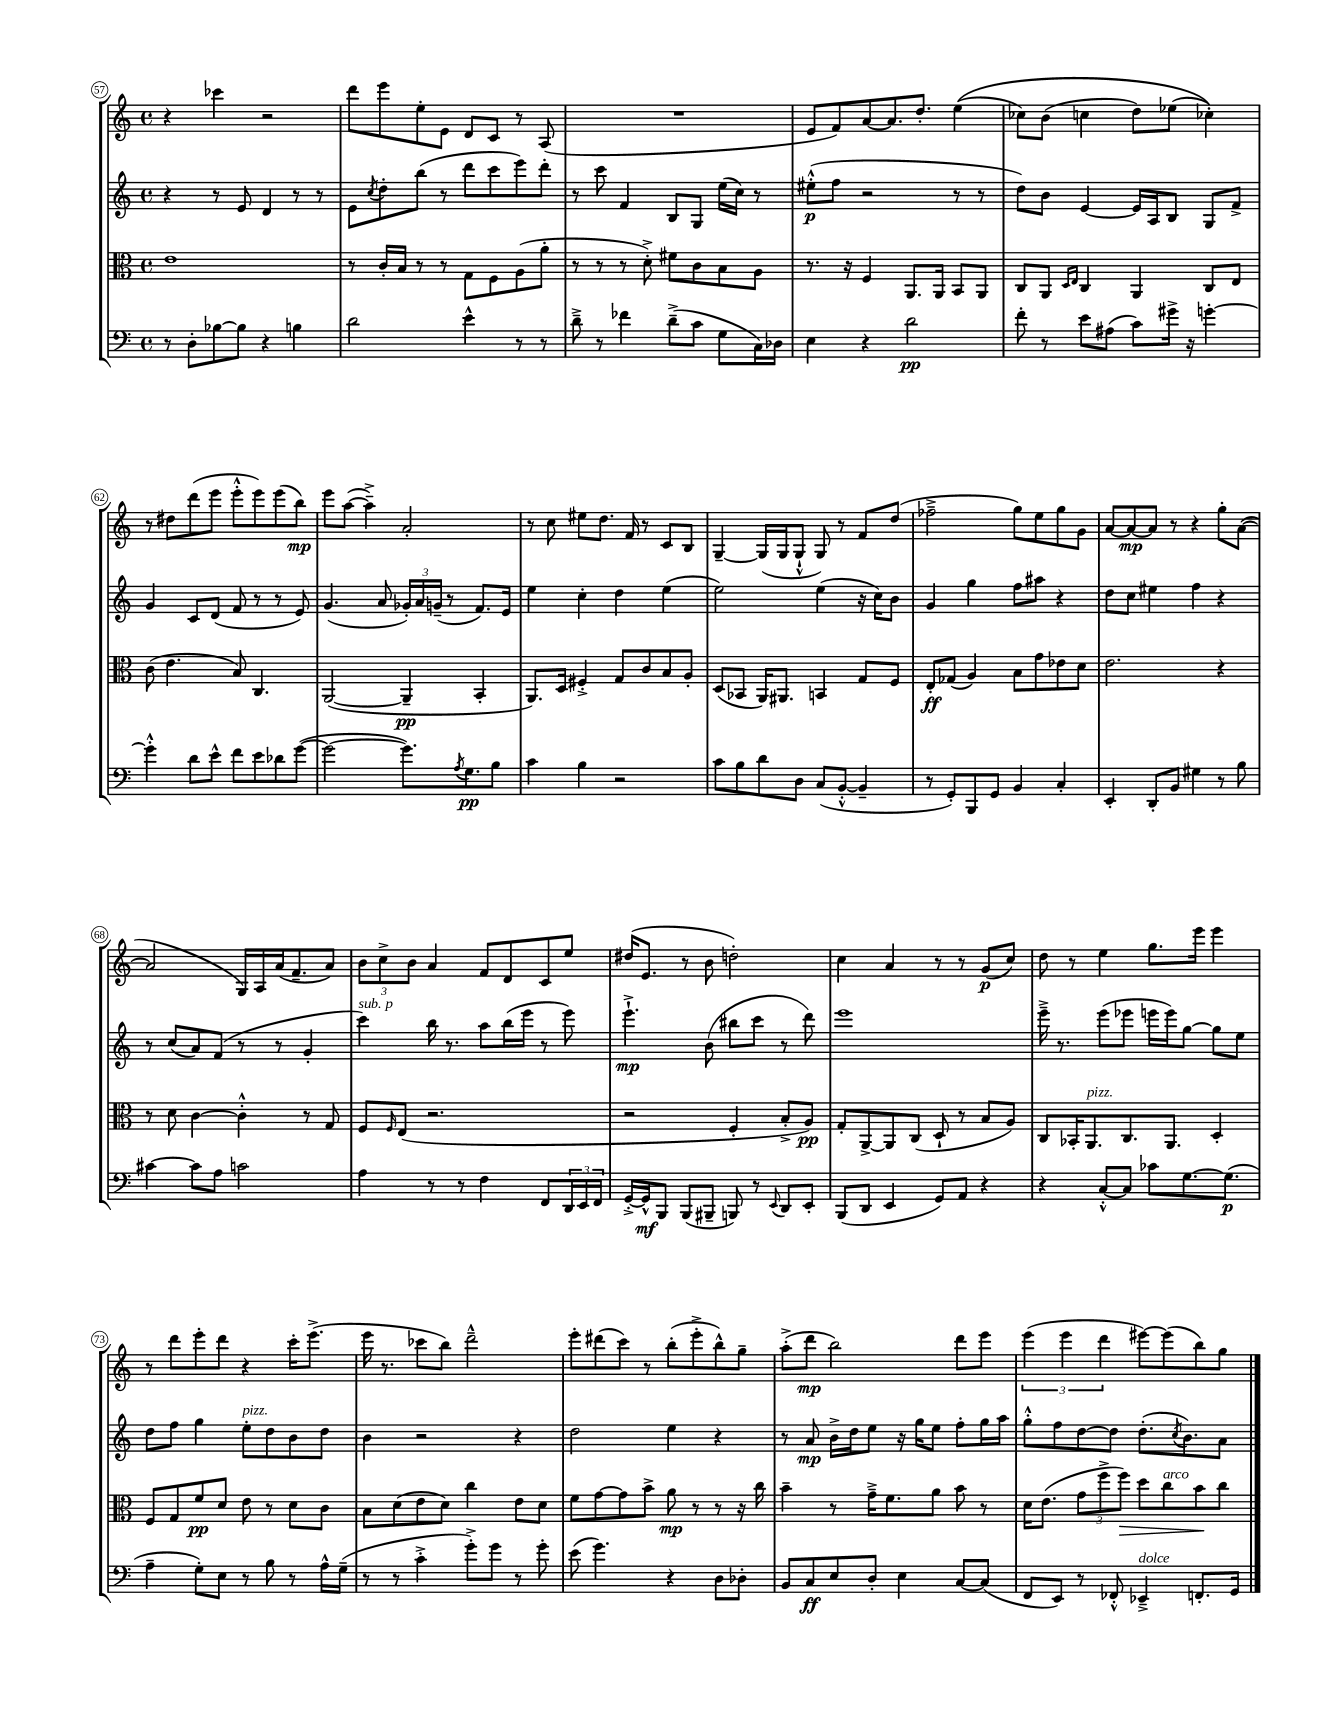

**kern	**dynam	**kern	**dynam	**kern	**dynam	**kern	**dynam
*part4	*part4	*part3	*part3	*part2	*part2	*part1	*part1
*staff4	*staff4	*staff3	*staff3	*staff2	*staff2	*staff1	*staff1
*clefF4	*	*clefC3	*	*clefG2	*	*clefG2	*
*k[]	*	*k[]	*	*k[]	*	*k[]	*
*M4/4	*	*M4/4	*	*M4/4	*	*M4/4	*
*met(c)	*	*met(c)	*	*met(c)	*	*met(c)	*
=57	=57	=57	=57	=57	=57	=57	=57
8r	.	1e	.	4r	.	4r	.
8D'\L	.	.	.	.	.	.	.
[8B-X\	.	.	.	8r	.	4ccc-X\	.
8B-\J]	.	.	.	8e/	.	.	.
4r	.	.	.	4d/	.	2r	.
4Bn\	.	.	.	8r	.	.	.
.	.	.	.	8r	.	.	.
=58	=58	=58	=58	=58	=58	=58	=58
2d\	.	8r	.	8e\L	.	8ddd\L	.
.	.	.	.	8qcc/	.	.	.
.	.	16c'/LL	.	8dd'\	.	8eee\	.
.	.	16B/JJ	.	.	.	.	.
.	.	8r	.	(8bb\J	.	8ee'\	.
.	.	8r	.	8r	.	8e\J	.
4e^^\	.	8G\L	.	8ddd\L	.	8d/L	.
.	.	8F\	.	8ccc\	.	8c/J	.
8r	.	(8A\	.	8eee\)	.	8r	.
8r	.	8a'\J	.	8ddd'\J	.	(8A/	.
=59	=59	=59	=59	=59	=59	=59	=59
8d~^\	.	8r	.	8r	.	1r	.
8r	.	8r	.	8ccc\	.	.	.
4f-X\	.	8r	.	4f/	.	.	.
.	.	8d'^\)	.	.	.	.	.
(8d~^\L	.	8f#X\L	.	8B/L	.	.	.
8c\J	.	8c\	.	8G/J	.	.	.
8G\L	.	8B\	.	(16ee\LL	.	.	.
.	.	.	.	16cc\JJ)	.	.	.
16C\L)	.	8A\J	.	8r	.	.	.
16D-X\JJ	.	.	.	.	.	.	.
=60	=60	=60	=60	=60	=60	=60	=60
4E\	.	8.r	.	(8ee#X'^^\L	p	8e/L	.
.	.	.	.	8ff\J	.	8f/)	.
.	.	16r	.	.	.	.	.
4r	.	4F/	.	2r	.	[8a/	.
.	.	.	.	.	.	8.a/]	.
2d\	pp	8.AA/L	.	.	.	.	.
.	.	.	.	.	.	8.dd'/J	.
.	.	16AA/Jk	.	.	.	.	.
.	.	8BB/L	.	8r	.	((4ee\	.
.	.	8AA/J	.	8r	.	.	.
=61	=61	=61	=61	=61	=61	=61	=61
8f'\	.	8C/L	.	8dd\L)	.	8cc-X\L)	.
8r	.	8AA/J	.	8b\J	.	(8b\J	.
.	.	16qqD/LL	.	.	.	.	.
.	.	16qqE/JJ	.	.	.	.	.
8e\L	.	4C/	.	[4e/	.	4ccn\	.
(8A#X\J	.	.	.	.	.	.	.
8c\L)	.	4AA/	.	16e/LL]	.	8dd\L)	.
.	.	.	.	16A/J	.	.	.
16g#X^\Jk	.	.	.	8B/J	.	(8ee-X\J	.
16r	.	.	.	.	.	.	.
[4gn'\	.	8C/L	.	8G/L	.	4cc-X'\))	.
.	.	8E/J	.	8f^/J	.	.	.
!!LO:LB:g=z
=62	=62	=62	=62	=62	=62	=62	=62
4g'^^\]	.	(8c\	.	4g/	.	8r	.
.	.	4.e\	.	.	.	8dd#X\L	.
8d\L	.	.	.	8c/L	.	(8ddd\	.
8e^^\J	.	.	.	(8d/J	.	8eee\J	.
8f\L	.	8B/)	.	8f/	.	8eee'^^\L	.
8e\	.	4.C/	.	8r	.	8eee\)	.
8d-X\	.	.	.	8r	.	(8eee\	.
([8g\J	.	.	.	8e/)	.	8bb\J)	mp
=63	=63	=63	=63	=63	=63	=63	=63
2g\_	.	([2AA/	.	(4.g/	.	8eee\L	.
.	.	.	.	.	.	([8aa\J	.
.	.	.	.	.	.	4aa~^\])	.
.	.	.	.	8a/	.	.	.
8.g\L])	.	4AA~/]	pp	24g-X'/LL)	.	2a'/	.
.	.	.	.	24a/	.	.	.
.	.	.	.	(24gn~/JJ	.	.	.
.	.	.	.	8r	.	.	.
8qA/	.	.	.	.	.	.	.
8.G\	pp	.	.	.	.	.	.
.	.	4BB'/	.	8.f/L)	.	.	.
8B\J	.	.	.	.	.	.	.
.	.	.	.	16e/Jk	.	.	.
=64	=64	=64	=64	=64	=64	=64	=64
4c\	.	8.AA/L)	.	4ee\	.	8r	.
.	.	.	.	.	.	8cc\	.
.	.	16D/Jk	.	.	.	.	.
4B\	.	4F#X'^/	.	4cc'\	.	8ee#X\L	.
.	.	.	.	.	.	8.dd\J	.
2r	.	8G/L	.	4dd\	.	.	.
.	.	.	.	.	.	16f/	.
.	.	8c/	.	.	.	8r	.
.	.	8B/	.	(4ee\	.	8c/L	.
.	.	8A'/J	.	.	.	8B/J	.
=65	=65	=65	=65	=65	=65	=65	=65
8c\L	.	(8D/L	.	2ee\)	.	[4G~/	.
8B\	.	8BB-X/J	.	.	.	.	.
8d\	.	16AA/KL)	.	.	.	(16G/LL]	.
.	.	8.AA#X/J	.	.	.	16G/J	.
8D\J	.	.	.	.	.	8G`^^/J	.
(8C/L	.	4BBn/	.	(4ee\	.	8G/)	.
[8BB'^^/J	.	.	.	.	.	8r	.
4BB~/]	.	8G/L	.	16r	.	8f/L	.
.	.	.	.	16cc\KL)	.	.	.
.	.	8F/J	.	8b\J	.	(8dd/J	.
=66	=66	=66	=66	=66	=66	=66	=66
8r	.	8E'/L	ff	4g/	.	2ff-X~^\	.
8GG'/L)	.	(8G-X/J	.	.	.	.	.
8BBB/	.	4A/)	.	4gg\	.	.	.
8GG/J	.	.	.	.	.	.	.
4BB/	.	8B\L	.	8ff\L	.	8gg\L)	.
.	.	8g\	.	8aa#X\J	.	8ee\	.
4C'/	.	8e-X\	.	4r	.	8gg\	.
.	.	8d\J	.	.	.	8g\J	.
=67	=67	=67	=67	=67	=67	=67	=67
4EE'/	.	2.e\	.	8dd\L	.	[8a/L	.
.	.	.	.	8cc\J	.	8a/_	mp
8DD'/L	.	.	.	4ee#X\	.	8a/J]	.
8BB/J	.	.	.	.	.	8r	.
4G#X\	.	.	.	4ff\	.	4r	.
8r	.	4r	.	4r	.	8gg'\L	.
8B\	.	.	.	.	.	([8a\J	.
!!LO:LB:g=z
=68	=68	=68	=68	=68	=68	=68	=68
[4c#X\	.	8r	.	8r	.	2a/]	.
.	.	8d\	.	(8cc/L	.	.	.
8c#\L]	.	[4c\	.	8a/)	.	.	.
8A\J	.	.	.	(8f/J	.	.	.
2cn\	.	4c'^^\]	.	8r	.	16G/LL)	.
.	.	.	.	.	.	16A/	.
.	.	.	.	8r	.	(16a/J	.
.	.	.	.	.	.	8.f~/	.
.	.	8r	.	4g'/	.	.	.
.	.	8G/	.	.	.	8a/J)	.
=69	=69	=69	=69	=69	=69	=69	=69
!	!	!	!	!LO:TX:a:i:t=sub. p	!	!	!
4A\	.	8F/L	.	4ccc\)	.	12b\L	.
.	.	.	.	.	.	12cc^\	.
.	.	16qqF/	.	.	.	.	.
.	.	(8E/J	.	.	.	.	.
.	.	.	.	.	.	12b\J	.
8r	.	2.r	.	16bb\	.	4a/	.
.	.	.	.	8.r	.	.	.
8r	.	.	.	.	.	.	.
4F\	.	.	.	8aa\L	.	8f/L	.
.	.	.	.	(16bb\L	.	8d/	.
.	.	.	.	16eee\JJ	.	.	.
8FF/L	.	.	.	8r	.	8c/	.
24DD/L	.	.	.	8eee\)	.	8ee/J	.
24EE/	.	.	.	.	.	.	.
24FF/JJ	.	.	.	.	.	.	.
=70	=70	=70	=70	=70	=70	=70	=70
[16GG'^/LL	.	2r	.	4.eee`^\	mp	(16dd#X/KL	.
16GG^^/J]	mf	.	.	.	.	8.e/J	.
8BBB/J	.	.	.	.	.	.	.
(8BBB/L	.	.	.	.	.	8r	.
8BBB#X~/J	.	.	.	(8b\	.	8b\	.
8BBBn/)	.	4F'/	.	8bb#X\L	.	2ddn'\)	.
8r	.	.	.	8ccc\J	.	.	.
8qqEE/	.	.	.	.	.	.	.
8DD/L	.	8B'^/L	.	8r	.	.	.
8EE'/J	.	8A/J)	pp	8ddd\)	.	.	.
=71	=71	=71	=71	=71	=71	=71	=71
(8BBB/L	.	8G'/L	.	1eee	.	4cc\	.
8DD/J	.	[8AA^/	.	.	.	.	.
4EE/	.	8AA/]	.	.	.	4a/	.
.	.	(8C/J	.	.	.	.	.
8GG/L)	.	8D`/	.	.	.	8r	.
8AA/J	.	8r	.	.	.	8r	.
4r	.	8B/L	.	.	.	(8g/L	p
.	.	8A/J)	.	.	.	8cc/J)	.
=72	=72	=72	=72	=72	=72	=72	=72
4r	.	8C/L	.	16eee~^\	.	8dd\	.
.	.	.	.	8.r	.	.	.
.	.	16BB-X'/K	.	.	.	8r	.
!	!	!LO:TX:a:i:t=pizz.	!	!	!	!	!
.	.	8.AA/	.	.	.	.	.
[8C'^^/L	.	.	.	(8eee\L	.	4ee\	.
8C/J]	.	8.C/	.	8eee-X\J	.	.	.
8c-X\L	.	.	.	16eeen\LL	.	8.gg\L	.
.	.	8.AA/J	.	16eee\J)	.	.	.
[8.G\	.	.	.	[8gg\J	.	.	.
.	.	.	.	.	.	16eee\Jk	.
.	.	4D'/	.	8gg\L]	.	4eee\	.
(8.G\J]	p	.	.	.	.	.	.
.	.	.	.	8ee\J	.	.	.
!!LO:LB:g=z
=73	=73	=73	=73	=73	=73	=73	=73
4A~\	.	8F/L	.	8dd\L	.	8r	.
.	.	8G/	.	8ff\J	.	8ddd\L	.
8G'\L)	.	8f/	pp	4gg\	.	8eee'\	.
8E\J	.	8d/J	.	.	.	8ddd\J	.
!	!	!	!	!LO:TX:a:i:t=pizz.	!	!	!
8r	.	8e\	.	8ee'\L	.	4r	.
8B\	.	8r	.	8dd\	.	.	.
8r	.	8d\L	.	8b\	.	16ccc'\KL	.
.	.	.	.	.	.	(8.eee^\J	.
16A^^\LL	.	8c\J	.	8dd\J	.	.	.
(16G~\JJ	.	.	.	.	.	.	.
=74	=74	=74	=74	=74	=74	=74	=74
8r	.	8B\L	.	4b\	.	16eee\	.
.	.	.	.	.	.	8.r	.
8r	.	(8d\	.	.	.	.	.
4c'^\	.	8e\	.	2r	.	8ccc-X\L	.
.	.	8d\J)	.	.	.	8bb\J)	.
8g'^\L)	.	4cc\	.	.	.	2ddd~^^\	.
8g\J	.	.	.	.	.	.	.
8r	.	8e\L	.	4r	.	.	.
8g'\	.	8d\J	.	.	.	.	.
=75	=75	=75	=75	=75	=75	=75	=75
(8e\	.	8f\L	.	2dd\	.	8eee'\L	.
4.g\)	.	[8g\	.	.	.	(8ddd#X\	.
.	.	8g\]	.	.	.	8ccc\J)	.
.	.	8b^\J	.	.	.	8r	.
4r	.	8a\	mp	4ee\	.	(8bb'\L	.
.	.	8r	.	.	.	8eee'^\	.
8D\L	.	8r	.	4r	.	8bb^^\)	.
8D-X'\J	.	16r	.	.	.	8gg~\J	.
.	.	16cc\	.	.	.	.	.
=76	=76	=76	=76	=76	=76	=76	=76
8BB/L	.	4b~\	.	8r	.	(8aa'^\L	.
8C/	ff	.	.	8a/	mp	8ddd\J	mp
8E/	.	8r	.	16b^\LL	.	2bb\)	.
.	.	.	.	16dd\J	.	.	.
8D'/J	.	16g~^\KL	.	8ee\J	.	.	.
.	.	8.f\	.	.	.	.	.
4E\	.	.	.	16r	.	.	.
.	.	.	.	16gg\KL	.	.	.
.	.	8a\J	.	8ee\J	.	.	.
[8C/L	.	8b\	.	8ff'\L	.	8ddd\L	.
(8C/J]	.	8r	.	16gg\L	.	8eee\J	.
.	.	.	.	16aa\JJ	.	.	.
=77	=77	=77	=77	=77	=77	=77	=77
8FF/L	.	16d\KL	.	8gg'^^\L	.	(6eee\	.
.	.	(8.e\J	.	.	.	.	.
8EE/J)	.	.	.	8ff\	.	.	.
.	.	.	.	.	.	6eee\	.
8r	.	12g\L	.	[8dd\	.	.	.
.	.	12ff^\	.	.	.	6ddd\	.
8FF-X'^^/	.	.	.	8dd\J]	.	.	.
!	!	!	!LO:HP:b	!	!	!	!
.	.	12ff\J)	>	.	.	.	.
!LO:TX:a:i:t=dolce	!	!	!	!	!	!	!
4EE-X~^/	.	8dd\L	.	(8.dd'\L	.	[8eee#X\L)	.
!	!	!LO:TX:a:i:t=arco	!	!	!	!	!
.	.	8cc\	.	.	.	(8eee#\]	.
.	.	.	.	8qcc/	.	.	.
.	.	.	.	8.b\)	.	.	.
8.FFn'/L	.	8b\	.	.	.	8bb\)	.
.	.	8cc\J	]	8a\J	.	8gg\J	.
16GG/Jk	.	.	.	.	.	.	.
==	==	==	==	==	==	==	==
*-	*-	*-	*-	*-	*-	*-	*-
